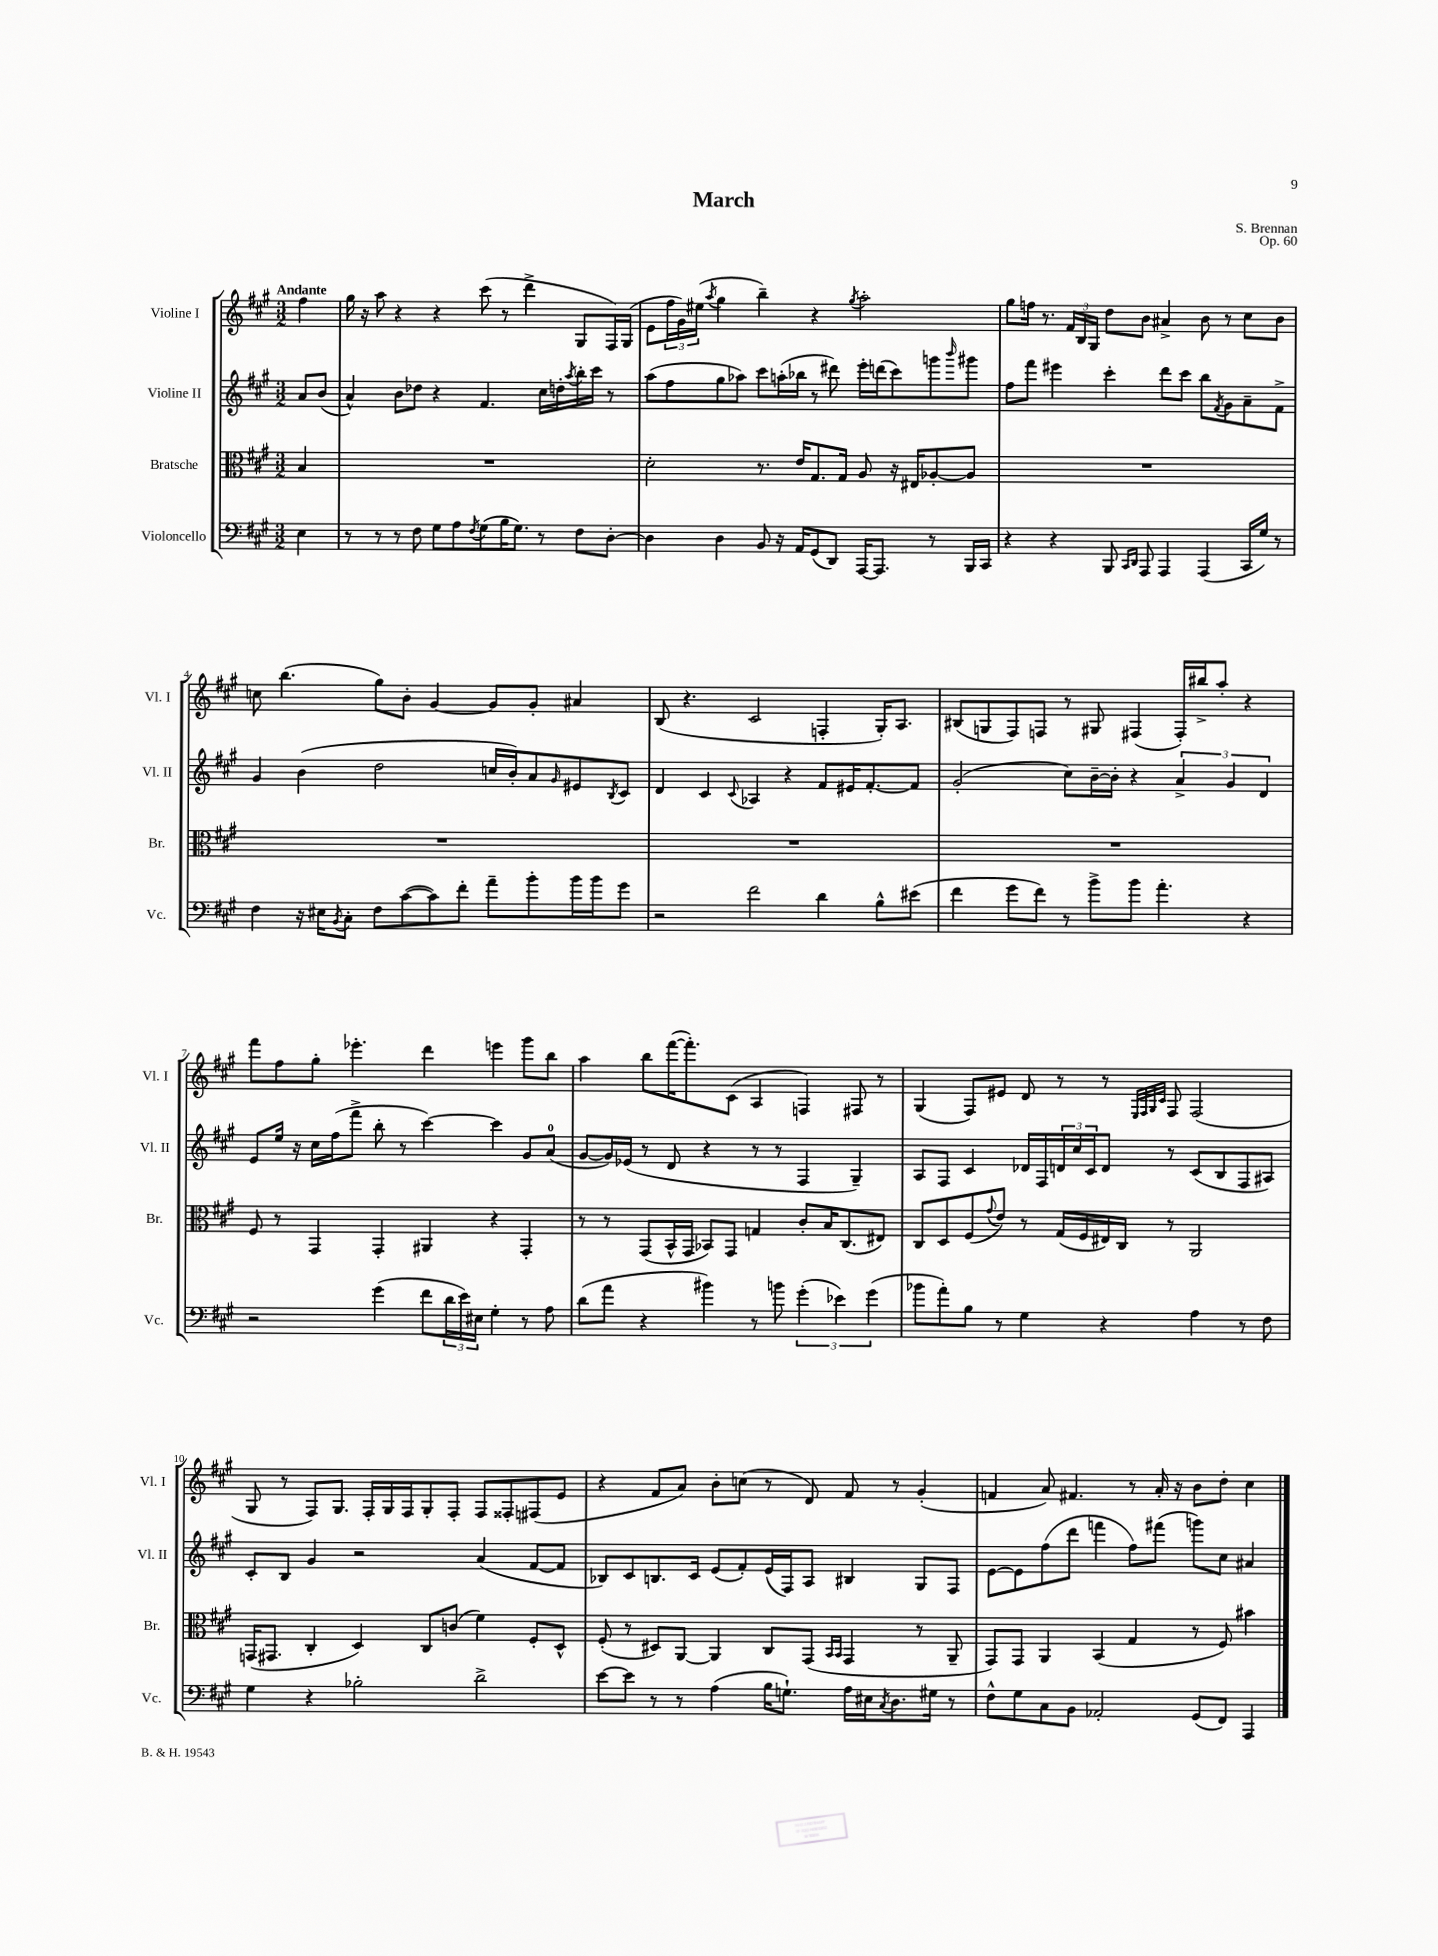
\header { title = "March" composer = "S. Brennan" opus = "Op. 60" }
<<
\new StaffGroup <<
\new Staff = "s0" \with { instrumentName = "Violine I" shortInstrumentName = "Vl. I" } {
    \clef treble \key a \major \numericTimeSignature \time 3/2 \partial 4 \tempo "Andante"
    fis''4 |
    gis''16 r16 a''8 r4 r4 cis'''8( r8 d'''4-> gis8 fis16) gis16( |
    e'8 \tuplet 3/2 { fis''16 gis'16) eis''16( } \acciaccatura { a''8 } gis''4 b''4--) r4 \acciaccatura { gis''8 } a''2-. |
    gis''8 f''16 r8. \tuplet 3/2 { fis'16 b16 gis16 } d''8 b'8 ais'4-> b'8 r8 cis''8 b'8 |
    c''8 b''4.( gis''8) b'8-. gis'4~ gis'8 gis'8-. ais'4 |
    b8( r4. cis'2 f4-. gis16-.) a8. |
    bis8( g8 fis8) f8 r8 gis8 fis4( fis16-.) bis''16-> a''8-. r4 |
    fis'''8 fis''8 gis''8-. ees'''4.-. d'''4 e'''4 gis'''8 b''8 |
    a''4 b''8 fis'''16~( fis'''8.-.) cis'8( a4 f4) fis8 r8 |
    gis4( fis8) eis'8 d'8 r8 r8 \grace { e32 fis32 gis32 cis'32 } fis8 fis2( |
    gis8 r8 fis8) gis8. fis16-. gis16 fis16 gis8-. fis8-. fis8 fisis8-. fis8( e'8 |
    r4 fis'8 a'8) b'8-. c''8( r8 d'8) fis'8 r8 gis'4-.( |
    f'4 a'8) fis'4. r8 a'16-. r16 b'8 d''8-. cis''4 \bar "|." |
}
\new Staff = "s1" \with { instrumentName = "Violine II" shortInstrumentName = "Vl. II" } {
    \clef treble \key a \major \numericTimeSignature \time 3/2 \partial 4
    a'8 b'8( |
    a'4-^) b'8 des''8 r4 fis'4. cis''16 d''16-. \acciaccatura { a''8 } b''16-. cis'''16 r8 |
    a''8( fis''8 gis''8 aes''8) cis'''8 a''16-.( bes''16 r8 dis'''8) e'''16-. d'''16( cis'''8) g'''8 \grace { b'''16 } gis'''8 |
    fis''8 fis'''8 eis'''4 cis'''4-. d'''8 cis'''8 b''8 \acciaccatura { fis'8 } gis'8 a'8-- fis'8-> |
    gis'4 b'4( d''2 c''16 b'16-.) a'8 \grace { gis'16 } eis'8 \acciaccatura { b8 } cis'8 |
    d'4 cis'4 \appoggiatura { cis'8 } aes4 r4 fis'8 eis'16 fis'8.~-. fis'8 |
    gis'2-.( cis''8) b'16~-- b'16-. r4 \tuplet 3/2 { a'4-> gis'4 d'4 } |
    e'8 e''16 r16 cis''16 fis''16( fis'''8-> b''8-. r8 cis'''4~) cis'''4 gis'8 a'8-0( |
    gis'8~ gis'16) ees'16( r8 d'8 r4 r8 r8 fis4 gis4--) |
    a8 fis8 cis'4 des'16 fis16 \tuplet 3/2 { d'16 cis''16 cis'16 } d'8 r8 cis'8( b8 fis8 ais8) |
    cis'8-. b8 gis'4 r2 a'4( fis'8~ fis'8 |
    bes8) cis'8 b8. cis'16 e'8( fis'8-.) e'16( fis16) a8 bis4 gis8 fis8 |
    e'8~ e'8 fis''8( d'''8 f'''4 fis''8) fis'''8( g'''8) cis''8 ais'4 \bar "|." |
}
\new Staff = "s2" \with { instrumentName = "Bratsche" shortInstrumentName = "Br." } {
    \clef alto \key a \major \numericTimeSignature \time 3/2 \partial 4
    b4 |
    R1. |
    d'2-. r8. e'16 gis8. gis16 a8 r16 eis16 aes8~-. aes8 |
    R1. |
    R1. |
    R1. |
    R1. |
    fis8 r8 gis,4 gis,4-. ais,4 r4 gis,4-. |
    r8 r8 gis,8( b,16-^ gis,16 bes,8) gis,8 g4 cis'8-. b16 cis8.( eis8) |
    cis8 d8 fis8( \appoggiatura { gis'8 } e'8) r8 gis16( fis16 eis16) cis16 r8 a,2 |
    g,16( gis,8. cis4-. d4) cis8 c'8( fis'4) fis8-. d8-^ |
    fis8-.( r8 dis8) a,8~ a,4 cis8 gis,8( \grace { b,16 b,16 } gis,4 r8 a,8-- |
    gis,8) gis,8 a,4 b,4( gis4 r8 fis8) bis'4 \bar "|." |
}
\new Staff = "s3" \with { instrumentName = "Violoncello" shortInstrumentName = "Vc." } {
    \clef bass \key a \major \numericTimeSignature \time 3/2 \partial 4
    e4 |
    r8 r8 r8 fis8 gis8 a8 \acciaccatura { fis8 } gis8( b16 gis8.) r8 fis8 d8~-. |
    d4 d4 b,8 r16 a,16 gis,8( d,8) a,,16~ a,,8. r8 b,,16 cis,16 |
    r4 r4 b,,8 \grace { cis,16 d,16 } a,,8 a,,4 a,,4( cis,16 gis16) r8 |
    fis4 r16 eis16 \acciaccatura { b,8 } cis8-. fis8 cis'8~( cis'8) fis'8-. a'8-- b'8-. b'16 b'16 gis'8 |
    r2 fis'2 d'4 b8-^ eis'8( |
    fis'4 gis'8 fis'8) r8 b'8-> b'8 a'4.-. r4 |
    r2 gis'4( fis'8 \tuplet 3/2 { d'16 e'16) eis16 } gis4-. r8 a8 |
    d'8( a'8 r4 bis'4) r8 b'8 \tuplet 3/2 { gis'4-.( ees'4) gis'4( } |
    bes'8 a'8-.) b8 r8 gis4 r4 a4 r8 fis8 |
    gis4 r4 bes2-. d'2-> |
    e'8~ e'8 r8 r8 a4( b16 g8.-!) a16 eis16 \acciaccatura { cis8 } d8. gis16 r8 |
    fis8-^ gis8 cis8 b,8 aes,2-. gis,8( fis,8) a,,4 \bar "|." |
}
>>
>>
